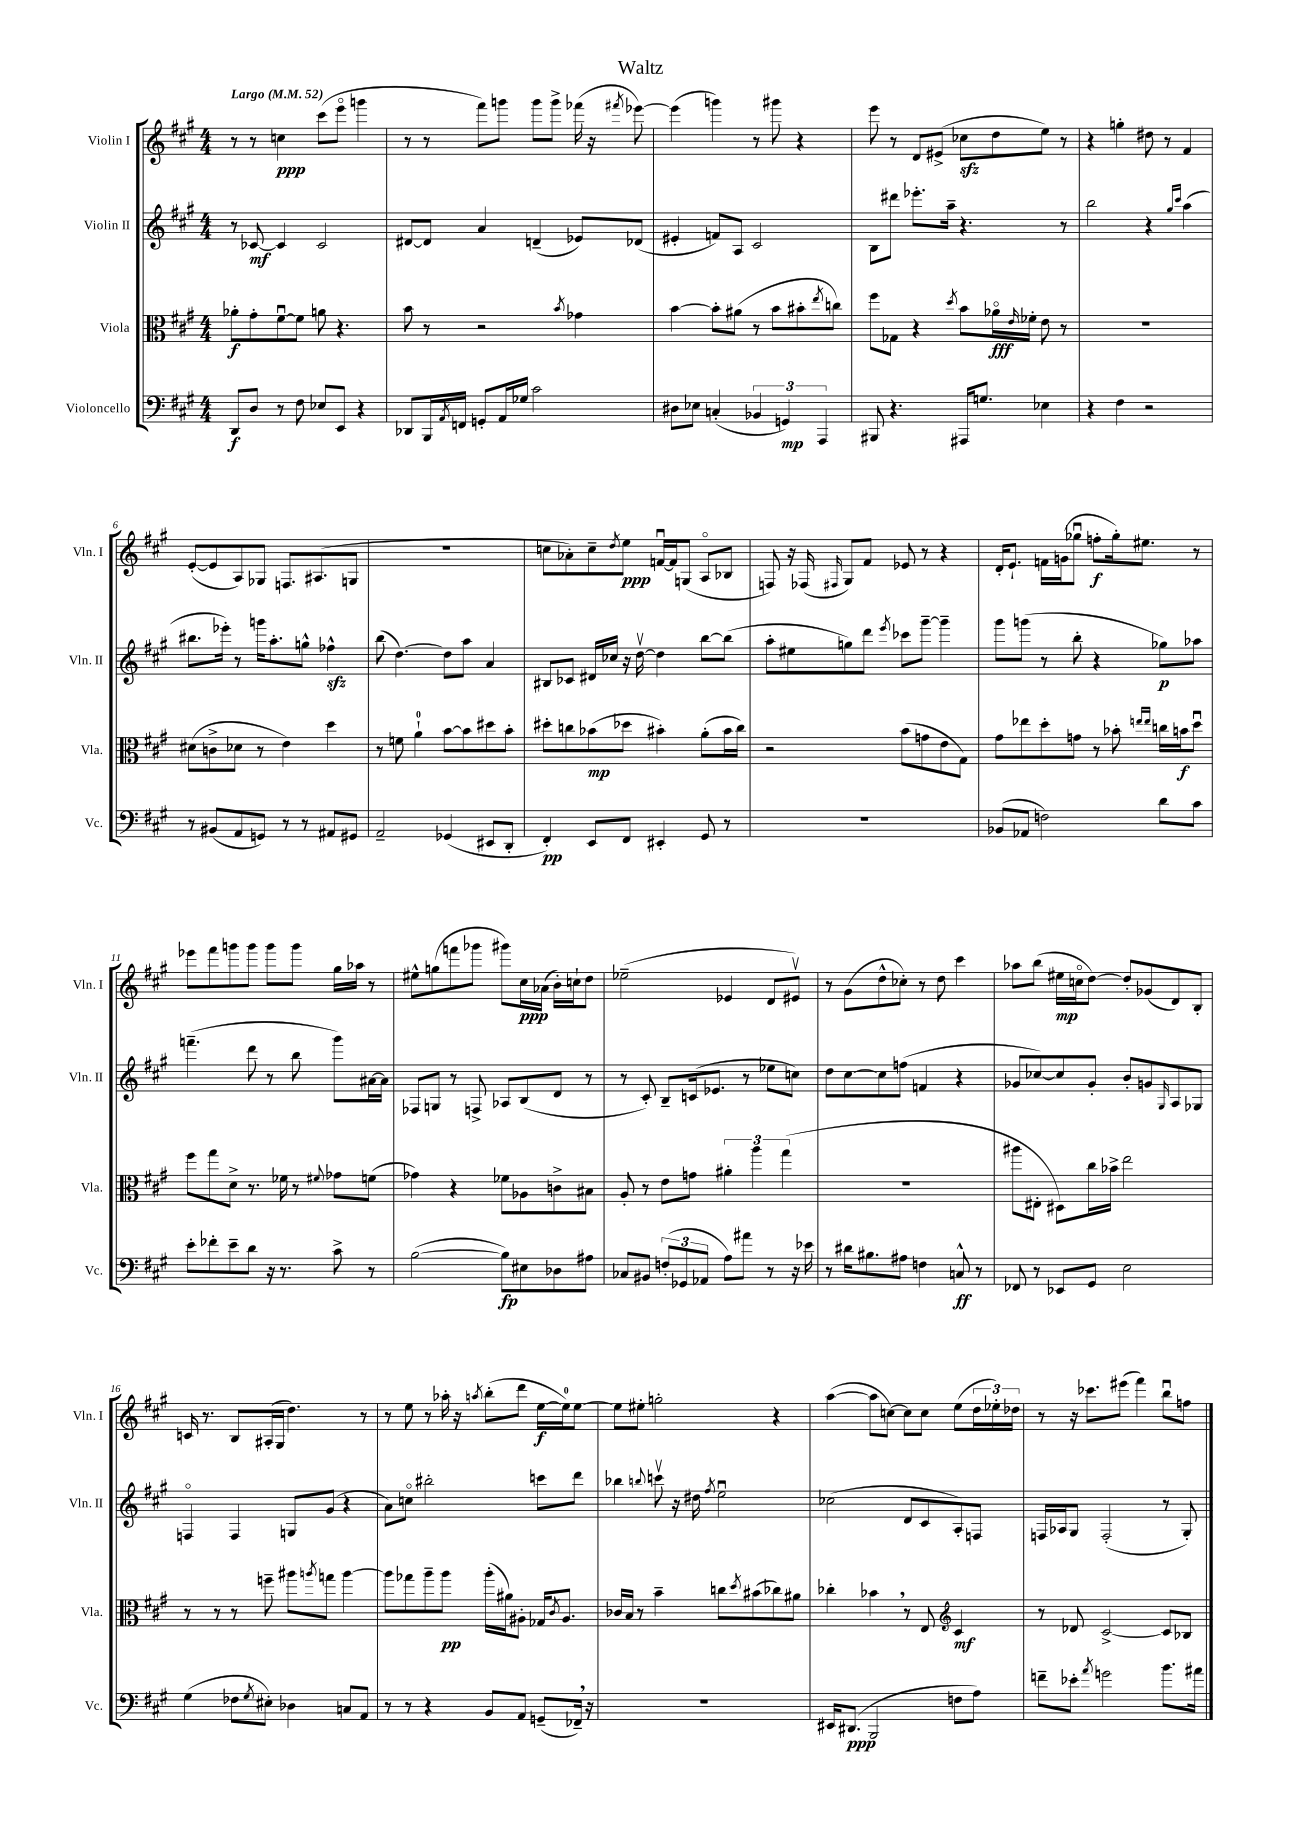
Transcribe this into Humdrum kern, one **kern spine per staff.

**kern	**kern	**kern	**kern
*staff4	*staff3	*staff2	*staff1
*clefF4	*clefC3	*clefG2	*clefG2
*k[f#c#g#]	*k[f#c#g#]	*k[f#c#g#]	*k[f#c#g#]
*M4/4	*M4/4	*M4/4	*M4/4
*MM52	*MM52	*MM52	*MM52
8DD	8a-'	8r	8r
8D	8g#'	[8c-	8r
8r	[8f#u	4c-]	4cc
8F#	8f#]	.	.
8E-	8a	2c-	(8ccc#
8EE	4.r	.	8eeeo
4r	.	.	4ggg
=	=	=	=
8DD-	8b	[8d#	8r
16BBB	8r	8d#]	8r
8qAA	.	.	.
16FF	.	.	.
8GG'	2r	4a	8fff#)
16AA	.	.	8ggg
16G-	.	.	.
2c#	.	(4d~	8ggg
.	.	.	8ggg^
.	8qb	.	.
.	4g-	8e-)	(16fff-
.	.	.	16r
.	.	.	8qfff#
.	.	(8d-	[8eee-)
=	=	=	=
8D#	[4b	4e#'	(4eee-]
8E-	.	.	.
(4C'	8b']	8f)	4ggg)
.	(8a#	8A	.
6BB-	8r	2c#	8r
.	8b	.	8ggg#
6GG)	.	.	.
.	8b#'	.	4r
6AAA	.	.	.
.	8qee	.	.
.	8cc)	.	.
=	=	=	=
8BBB#	8ff#	8B	8eee
4.r	8G-	8ddd#	8r
.	4r	8.eee-'	8d
.	.	.	(8e#^
.	.	16aa~	.
.	8qdd	.	.
16AAA#	8b	4.r	8cc-
8.G	.	.	.
.	16a-o	.	8dd
.	16qqe	.	.
.	16f-'	.	.
4E-	8e	.	8ee)
.	8r	8r	8r
=	=	=	=
4r	1r	2bb	4r
4F#	.	.	4gg'
2r	.	4r	8dd#
.	.	.	8r
.	.	16qqgg#	.
.	.	16qqccc#	.
.	.	(4aa	4f#
=	=	=	=
8r	(8d#	8.bb#	([8e'
(8BB#	8c^	.	8e]
.	.	16eee-')	.
8AA	8d-	8r	8A)
8GG)	8r	16ggg	8G-
.	.	8.aa'	.
8r	4e)	.	8.F
8r	.	8gg^^	.
.	.	.	(8.A#
8AA#	4dd	4ff-^^	.
8GG#	.	.	8G
=	=	=	=
2AA~	8r	(8bb	1r
.	8f	[4.dd)	.
.	4a`	.	.
(4GG-	[8b	8dd]	.
.	8b]	8aa	.
8EE#	8dd#	4a	.
8DD'	8b'	.	.
=	=	=	=
4FF#')	8dd#'	8B#	8cc
.	8cc	8c-	8a-')
8EE	(8b-	16d#	8cc~
.	.	16cc-	.
.	.	.	8qdd
8FF#	8dd-	16r	8ee
.	.	[16ddv	.
4EE#'	4b#')	4dd]	[16fu
.	.	.	16f]
.	.	.	(8G
8GG#	(8a'	[8bb	8Ao
8r	16b#	(8bb]	8B-
.	16cc)	.	.
=	=	=	=
1r	2r	8aa'	8F)
.	.	8ee#	16r
.	.	.	(16F-
.	.	.	16qqF#
.	.	8gg)	8G#)
.	.	8ddd	8f#
.	.	8qeee	.
.	(8b	8ccc-	8e-
.	8g	[8ggg#~	8r
.	8e	4ggg#~]	4r
.	8G#)	.	.
=	=	=	=
(8BB-	8g#	8ggg#	16d'
.	.	.	8.e`
8AA-	8ee-	(8ggg	.
2F)	8dd'	8r	16f
.	.	.	(16g
.	8g	8bb'	8gg-u
.	8r	4r	8ff'
.	8b-'	.	16gg-')
.	.	.	8.ee#
.	16qqee	.	.
.	16qqee	.	.
8d	16cc	8gg-)	.
.	16b	.	.
8c#	8ddu	8aa-	8r
=	=	=	=
8e'	8ff#	(4.fff~	8eee-
8f-'	8gg#	.	8fff#
8e~	8d^	.	8ggg
8d	8.r	8ddd	8ggg
16r	.	8r	8ggg
8.r	16f-	.	.
.	8r	8bb	8ggg
.	8qqf#	.	.
8c#^	8g-	8ggg#)	16gg#
.	.	.	16aa-
8r	(8f	[16a#	8r
.	.	16a#]	.
=	=	=	=
([2B	4g-)	8F-	8ee#^^
.	.	8G	(8gg
.	4r	8r	8fff
.	.	8F^	8ggg-
8B])	8f-	8A-	8ggg#)
8E#	8A-	(8B	16cc#
.	.	.	(16a-
8D-	8c^	8d	16b')
.	.	.	16cc`
8A#	8B#	8r	8dd
=	=	=	=
8C-	8A'	8r	(2ee-~
8BB#	8r	8c#')	.
(12F'	8e	8B~	.
12GG-	.	.	.
.	8g	(16c	.
12AA-	.	.	.
.	.	8.e-	.
8A)	6a#'	.	4e-
8a#	.	8r	.
.	6aa	.	.
8r	.	8ee-	8d
.	(6gg#	.	.
16r	.	8cc)	8e#v)
16e-	.	.	.
=	=	=	=
8r	1r	8dd	8r
16d#	.	[8cc#	(8g#
8.B#	.	.	.
.	.	8cc#]	8dd^^
8A#	.	(8ff	8cc-')
4F	.	4f	8r
.	.	.	8dd
8C^^	.	4r	4ccc#
8r	.	.	.
=	=	=	=
8FF-	8aa#	8g-	8aa-
8r	8E#'	[8cc-)	(8bb
8EE-	8D#)	8cc-]	16ee#
.	.	.	16cco
8GG#	16cc#	8g-'	[8dd)
.	16b-^	.	.
2E	2ee	8b'	8dd']
.	.	8g	(8g-
.	.	16qqG#	.
.	.	8A	8d)
.	.	8G-	8B'
=	=	=	=
(4G#	8r	4Fo	16c
.	.	.	8.r
.	8r	.	.
8F-	8r	4F	8B
8qG#	.	.	.
8E#')	8ff~	.	(16A#'
.	.	.	16G#
4D-	8aa#	8G	4.dd)
.	8qaa	.	.
.	8gg	(8g#	.
8C	[4aa	4r	.
8AA	.	.	8r
=	=	=	=
8r	8aa]	8a)	8r
8r	8gg-	8cco	8ee
4r	8aa~	2bb#'	8r
.	8aa	.	16aa-'
.	.	.	16r
.	.	.	8qaa
8BB	(16aa'	.	(8bb'
.	16a#)	.	.
8AA	8A#'	.	8ddd
(8GG~	16G-	8ccc	[16ee
.	8qc#	.	.
.	8.A#	.	16ee])
16FF-~)	.	8ddd	[8ee
16r	.	.	.
=	=	=	=
1r	16c-	4bb-	8ee]
.	16B	.	.
.	8r	.	8ee#'
.	.	8qqbb	.
.	4b~	8cccv	2gg'
.	.	16r	.
.	.	16dd#	.
.	.	8qff#	.
.	8cc	2eeu	.
.	8qdd	.	.
.	(8b#	.	.
.	8cc-)	.	4r
.	8a#	.	.
=	=	=	=
16EE#	4cc-'	(2cc-	([4aa
(8.DD#	.	.	.
2BBB	4b-	.	8aa]
.	.	.	[8cc)
.	8r	8d	8cc]
.	8E	8c#	8cc
*	*clefG2	*	*
8F	4c#	8A')	(8ee
8A)	.	8F	24dd
.	.	.	24ee-')
.	.	.	24dd-
=	=	=	=
8f~	8r	16F	8r
.	.	16A-	.
8e-'	8d-	8G#	16r
.	.	.	8.ccc-
8qa	.	.	.
2g	[2c#^	(2F'	.
.	.	.	(8eee#
.	.	.	4fff#)
8.b	8c#]	8r	8bbu
.	8B-	8G#')	8ff
16a#	.	.	.
==	==	==	==
*-	*-	*-	*-
